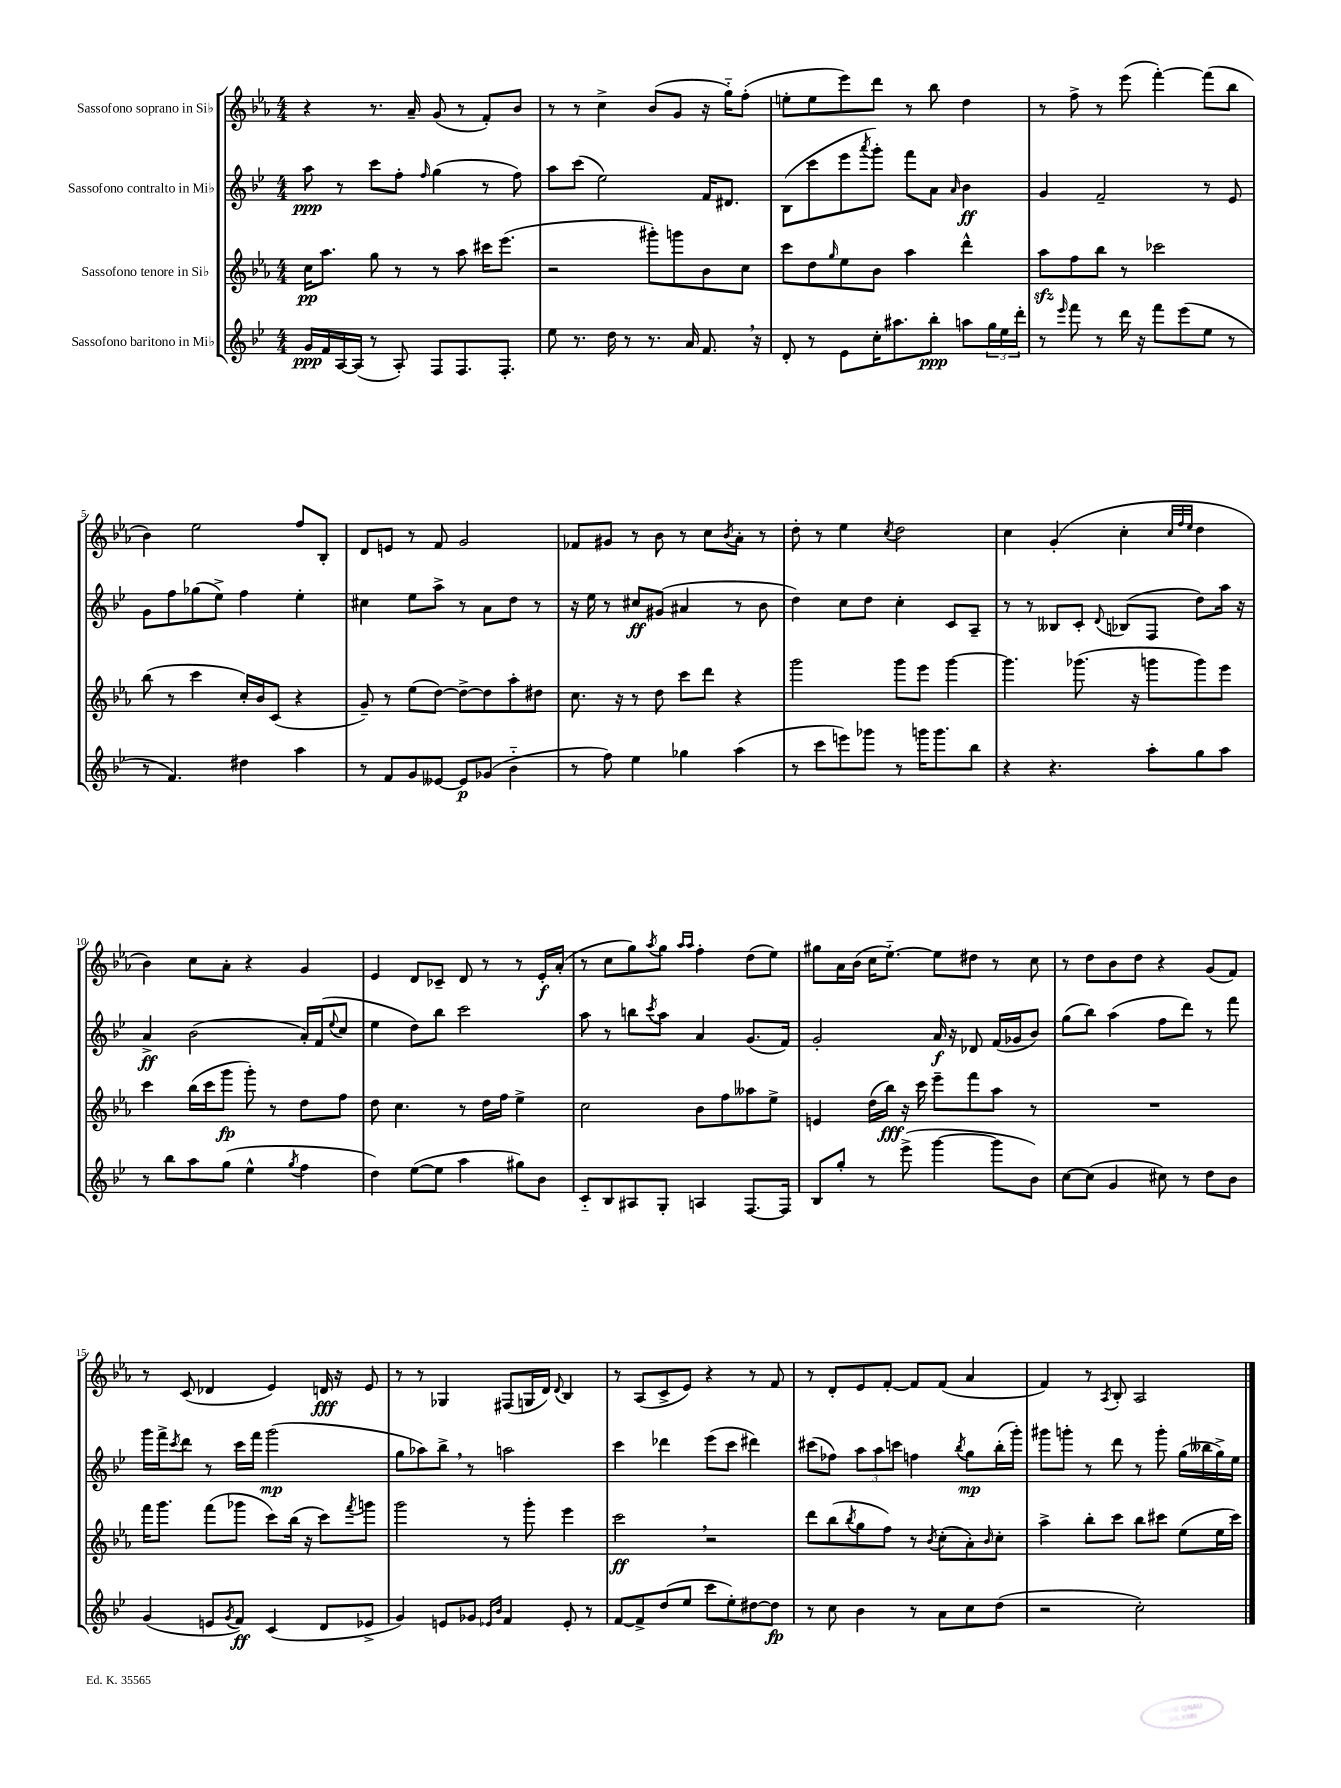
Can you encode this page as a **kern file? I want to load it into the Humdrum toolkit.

**kern	**kern	**kern	**kern
*staff4	*staff3	*staff2	*staff1
*clefG2	*clefG2	*clefG2	*clefG2
*k[b-e-]	*k[b-e-a-]	*k[b-e-]	*k[b-e-a-]
*M4/4	*M4/4	*M4/4	*M4/4
16g	16cc	8aa	4r
16f	8.aa-	.	.
[16A	.	8r	.
(16A]	.	.	.
8r	8gg	8ccc	8.r
8A')	8r	8ff'	.
.	.	.	16a-~
.	.	16qqff	.
8F	8r	(4gg	(8g
8.F	8aa-	.	8r
.	16ccc#	8r	8f')
8.F'	(8.eee-	.	.
.	.	8ff)	8b-
=	=	=	=
8ee-	2r	8aa	8r
8.r	.	(8ccc	8r
.	.	2ee-)	4cc^
16dd	.	.	.
8r	.	.	.
8.r	8ggg#')	.	(8b-
.	8ggg	.	8g
16a	.	.	.
8.f	8b-	16f	16r
.	.	8.d#	16gg'~)
.	8cc	.	(8ff'
16r	.	.	.
=	=	=	=
8d'	8ccc	(8B-	8ee'
8r	8dd	8ccc	8ee
.	16qqgg	.	.
8e-	8ee-	8eee-	8eee-)
.	.	8qaaa	.
16cc'	8b-	8ggg')	8ddd
8.aa#	.	.	.
.	4aa-	8fff	8r
8bb-'	.	8a	8bb-
.	.	16qqa	.
8aa	4ddd^^	4b-	4dd
24gg	.	.	.
24ee-	.	.	.
24ddd'	.	.	.
=	=	=	=
8r	8aa-	4g	8r
16qqeee-	.	.	.
8fff	8ff	.	8ff^
8r	8bb-	2f~	8r
16ddd	8r	.	(8eee-
16r	.	.	.
8fff	2ccc-	.	[4fff')
(8eee-	.	.	.
8ee-	.	8r	(8fff]
8r	.	8e-	8bb-
=	=	=	=
8r	(8bb-	8g	4b-)
4.f)	8r	8ff	.
.	4ccc	(8gg-	2ee-
.	.	8ee-^)	.
4dd#	16cc')	4ff	.
.	16b-	.	.
.	(8c	.	.
4aa	4r	4ee-'	8ff
.	.	.	8B-'
=	=	=	=
8r	8g~)	4cc#	8d
8f	8r	.	8e
8g	(8ee-	8ee-	8r
[8e--	[8dd)	8aa^	8f
8e--]	8dd^_	8r	2g
(8g-	8dd]	8a	.
4b-'~	8aa-'	8dd	.
.	8dd#	8r	.
=	=	=	=
8r	8.cc	16r	8f-
.	.	16ee-	.
8ff)	.	8r	8g#
.	16r	.	.
4ee-	8r	8cc#	8r
.	8dd	(8g#	8b-
4gg-	8ccc	4a#	8r
.	8ddd	.	8cc
.	.	.	8qb-
(4aa	4r	8r	8a-'
.	.	8b-	8r
=	=	=	=
8r	2ggg	4dd)	8dd'
8ccc	.	.	8r
8eee)	.	8cc	4ee-
8ggg-	.	8dd	.
.	.	.	8qcc
8r	8ggg	4cc'	2dd
16ggg	8eee-	.	.
8.ggg	.	.	.
.	[4ggg	8c	.
8bb-	.	8A~	.
=	=	=	=
4r	4.ggg]	8r	4cc
.	.	8r	.
4.r	.	8B--	(4g'
.	(8.ggg-	8c'	.
.	.	8qqd	.
.	.	(8B-	4cc'
.	16r	.	.
8aa'	8ggg	8F	.
.	.	.	32qqcc
.	.	.	32qqff
.	.	.	32qqee-
8gg	8ggg)	8dd)	4dd
8aa	8eee-	16aa	.
.	.	16r	.
=	=	=	=
8r	4ccc	4a^	4b-)
8bb-	.	.	.
8aa	(16bb-	(2b-	8cc
.	16ccc	.	.
(8gg	8ggg	.	8a-'
4ee-^^	8ggg')	.	4r
.	8r	.	.
8qgg	.	.	.
4ff	8dd	16a')	4g
.	.	(16f	.
.	.	8qqee-	.
.	8ff	8cc	.
=	=	=	=
4dd)	8dd	4ee-	4e-
.	4.cc	.	.
([8ee-	.	8dd)	8d
8ee-]	.	8bb-	8c-~
4aa	8r	2ccc	8d
.	16dd	.	8r
.	16ff	.	.
8gg#)	4ee-^	.	8r
8b-	.	.	16e-'
.	.	.	(16a-'
=	=	=	=
8c'~	2cc	8aa	8r
8B-	.	8r	8cc
8A#	.	8bb	8gg)
.	.	8qccc	8qaa-
8G'	.	8aa	8gg
.	.	.	16qqaa-
.	.	.	16qqaa-
4A	8b-	4a	4ff'
.	8ff	.	.
[8.F	8aa--	(8.g	(8dd
.	8ee-^	.	8ee-)
16F]	.	16f)	.
=	=	=	=
8B-	4e	2g'	8gg#
8gg'	.	.	16a-
.	.	.	(16b-
8r	(16dd	.	16cc
.	16bb-)	.	[8.ee-'~)
(8eee-^	16r	.	.
.	16ccc	.	.
[4ggg	8eee-~	16a	8ee-]
.	.	16r	.
.	8fff	8d-	8dd#
8ggg]	8aa-	(16f	8r
.	.	16g-	.
8b-)	8r	8b-)	8cc
=	=	=	=
[8cc	1r	(8gg	8r
(8cc]	.	8bb-)	8dd
4g	.	(4aa	8b-
.	.	.	8dd
8cc#)	.	8ff	4r
8r	.	8ddd)	.
8dd	.	8r	(8g
8b-	.	8fff	8f)
=	=	=	=
(4g	16fff	16ggg	8r
.	8.ggg	16fff^	.
.	.	8qccc	.
.	.	8ddd	(8c
8e	(8fff	8r	4d-
8qg	.	.	.
8f)	8ggg-	16ccc	.
.	.	16fff	.
(4c	8ccc)	(2ggg	4e-)
.	(16bb-	.	.
.	16r	.	.
8d	8ccc)	.	16d
.	.	.	16r
.	8qfff	.	.
8e-^	8ggg	.	8e-
=	=	=	=
4g)	2ggg	8gg	8r
.	.	8aa-)	8r
8e	.	8bb-^	4G-
8g-	.	8r	.
16qqe-	.	.	.
16qqb-	.	.	.
4f	8r	2aa	(8F#
.	8ggg'	.	16G
.	.	.	16d)
.	.	.	8qqd
8e-'	4eee-	.	4B-
8r	.	.	.
=	=	=	=
[8f	2ccc	4ccc	8r
8f^]	.	.	(8A-
(8dd	.	4ddd-	8c^
8ee-	.	.	8e-)
8ccc	2r	(8eee-	4r
8ee-')	.	8ccc	.
[8dd#	.	4ddd#)	8r
8dd#]	.	.	8f
=	=	=	=
8r	8ddd	(8ccc#	8r
8cc	(8bb-	8ff-)	8d'
.	8qbb-	.	.
4b-	8gg	12aa	8e-
.	.	12aa	.
.	8ff)	.	[8f'
.	.	12ccc	.
8r	8r	4ff	8f]
.	8qb-	.	.
8a	(8cc'	.	(8f
.	.	8qbb-	.
8cc	8a-')	8gg	4a-
.	16qqb-	.	.
(8dd	8cc'	(16bb-'	.
.	.	16ggg')	.
=	=	=	=
2r	4aa-^	8ggg#	4f)
.	.	8ggg'	.
.	8bb-'	8r	8r
.	.	.	8qA-
.	8ccc	8ddd	8B-'
2cc')	8bb-	8r	2A-
.	8ccc#	8ggg'	.
.	(8ee-	(16gg	.
.	.	16bb--	.
.	16ee-	16gg^)	.
.	16ccc#)	16ee-	.
==	==	==	==
*-	*-	*-	*-
